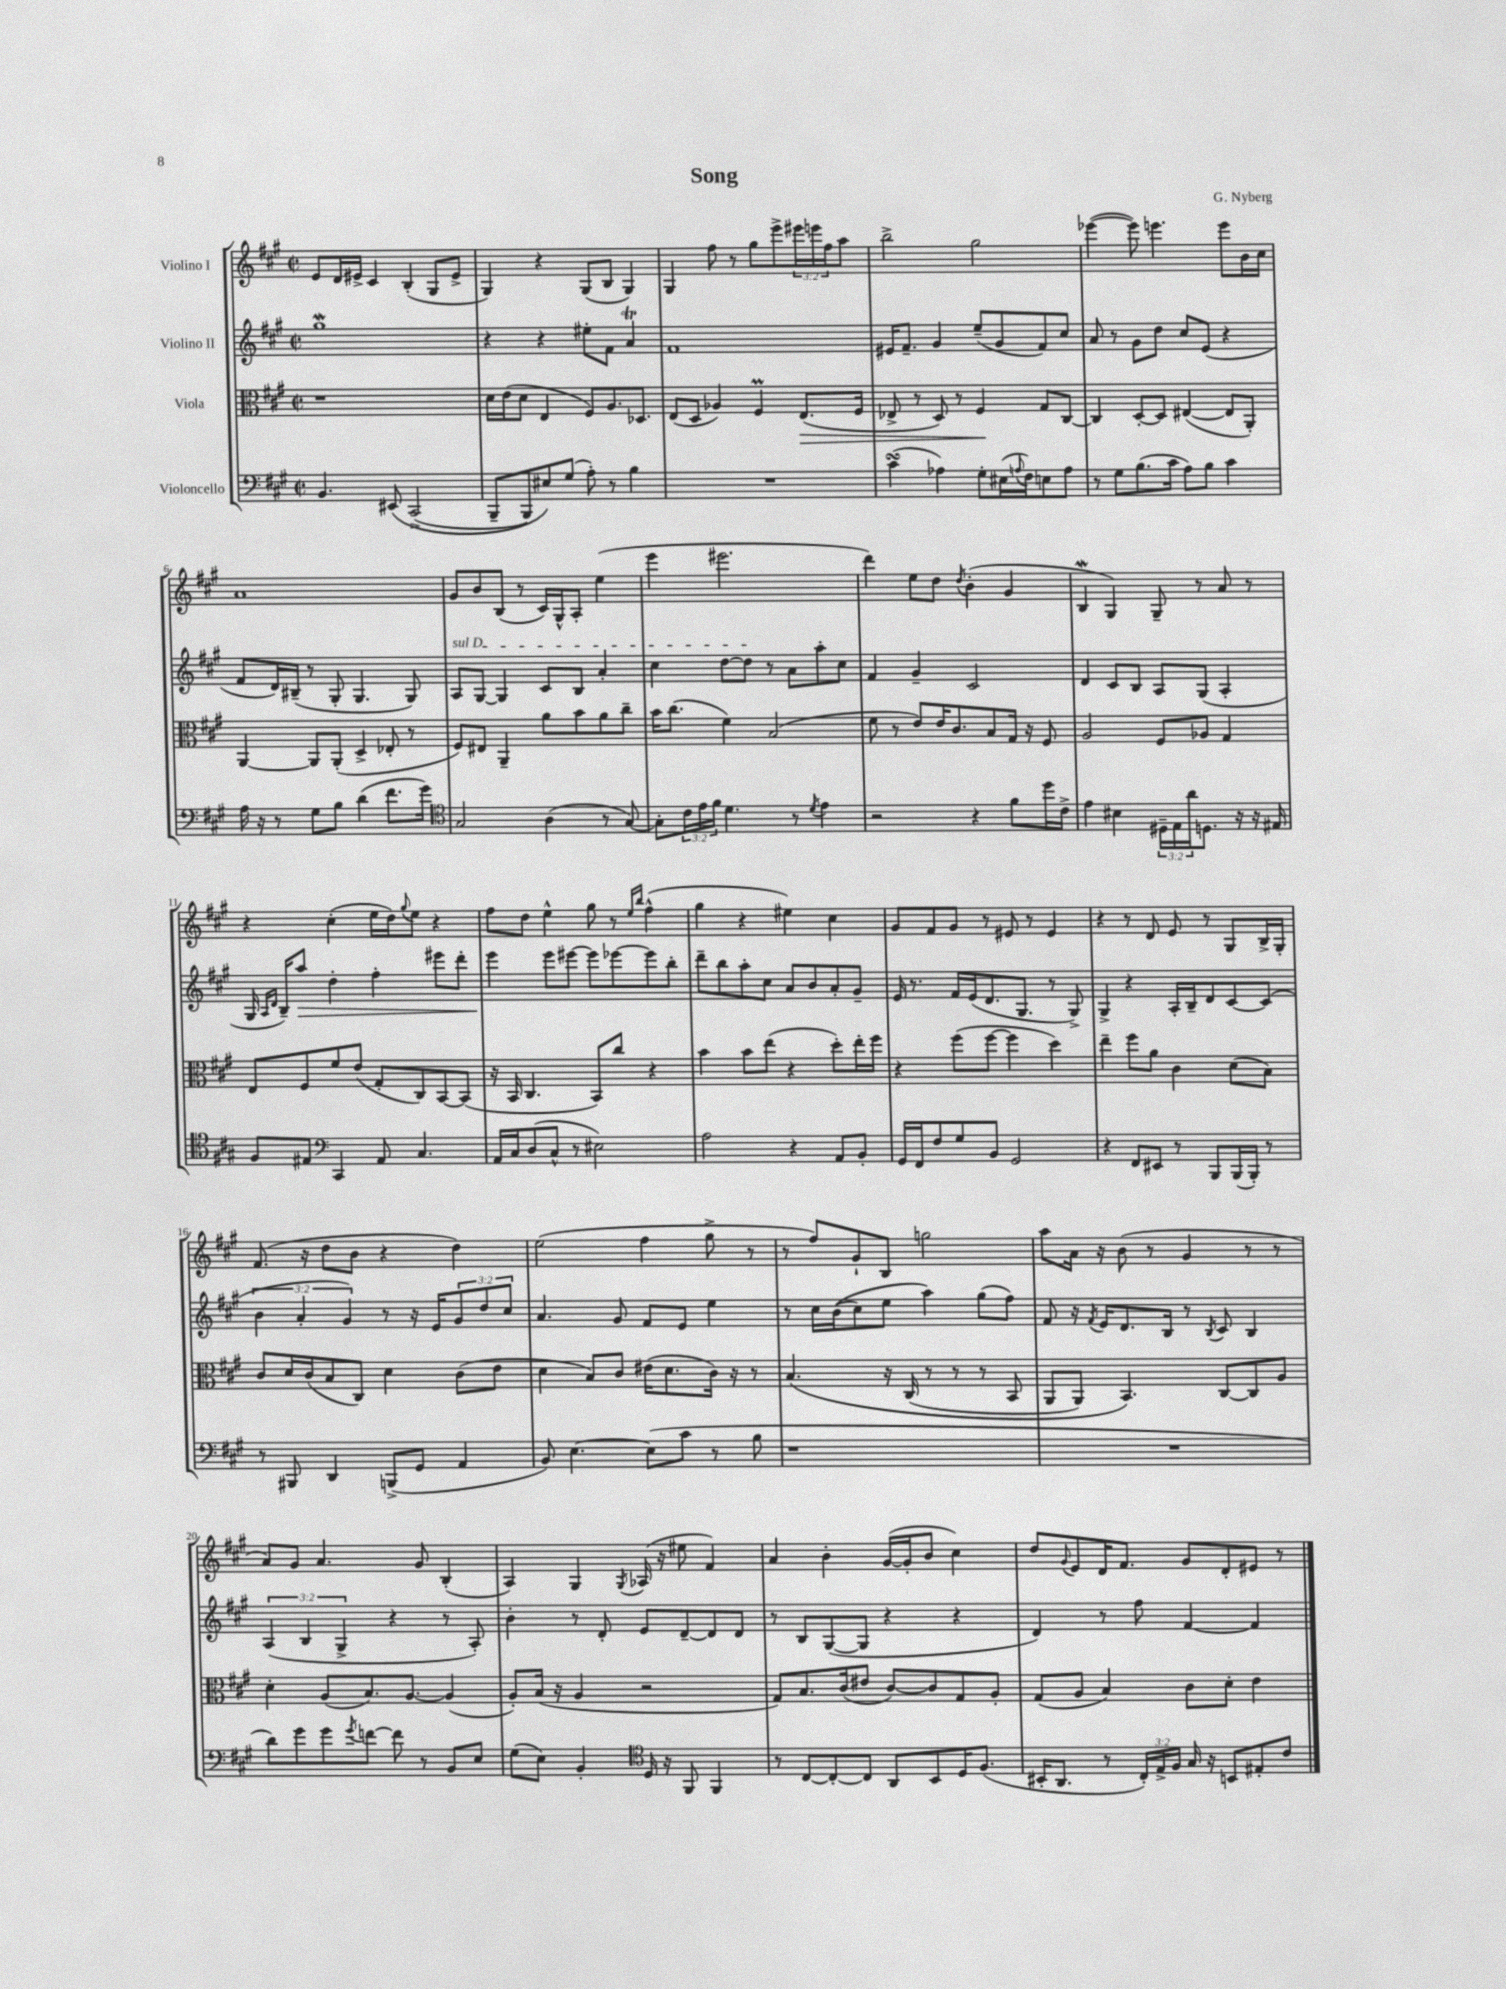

**kern	**kern	**dynam	**kern	**dynam	**kern
*part4	*part3	*part3	*part2	*part2	*part1
*staff4	*staff3	*staff3	*staff2	*staff2	*staff1
*I"Violoncello	*I"Viola	*	*I"Violino II	*	*I"Violino I
*clefF4	*clefC3	*	*clefG2	*	*clefG2
*k[f#c#g#]	*k[f#c#g#]	*	*k[f#c#g#]	*	*k[f#c#g#]
*M2/2	*M2/2	*	*M2/2	*	*M2/2
*met(c|)	*met(c|)	*	*met(c|)	*	*met(c|)
=1	=1	=1	=1	=1	=1
4.BB/	1r	.	1gg#W	.	8e/L
.	.	.	.	.	16d/L
.	.	.	.	.	16e#X^/JJ
.	.	.	.	.	4c#/
(8EE#X/	.	.	.	.	.
(2CC#^/	.	.	.	.	(4B'/
.	.	.	.	.	8G#/L
.	.	.	.	.	8e#^/J
=2	=2	=2	=2	=2	=2
8BBB~/L	16d\LL	.	4r	.	4G#/)
.	(16e\J	.	.	.	.
8BBB/)	8d\J	.	.	.	.
8E#X/)	4E/	.	4r	.	4r
(8G#/J	.	.	.	.	.
8A'\)	8F#/L)	.	8ee#X'\L	.	(8G#/L
8r	8.A/	.	8f#\J	.	8B/J
4B\	.	.	4aT/	.	4G#/)
.	8.D-X/J	.	.	.	.
=3	=3	=3	=3	=3	=3
1r	(8E/L	.	1f#	.	4G#/
.	8D/J	.	.	.	.
.	4A-X/)	.	.	.	8ff#\
.	.	.	.	.	8r
.	4F#M/	.	.	.	8gg#\L
.	.	.	.	.	8eee^\
!	!	!LO:HP:b	!	!	!
.	(8.E/L	>	.	.	24eee#X\L
.	.	.	.	.	24eeen\
.	.	.	.	.	24ff#\J
.	.	.	.	.	8aa\J
.	16F#/Jk	.	.	.	.
=4	=4	=4	=4	=4	=4
(4c#sSsS\	8E-X^/	.	16e#X/KL	.	2bb^\
.	.	.	8.f#~/J	.	.
.	8r	.	.	.	.
4A-X\)	8D/)	.	4g#/	.	.
.	8r	.	.	.	.
8G#'\L	4F#/	.	(8ee~/L	.	2gg#\
(16E#X\L	.	.	8g#/	.	.
8qqAn/	.	.	.	.	.
16F#\J)	.	.	.	.	.
8En\	8G#/L	]	8f#/)	.	.
8A\J	[8C#/J	.	8cc#/J	.	.
=5	=5	=5	=5	=5	=5
8r	4C#/]	.	8a/	.	([4eee-X\
8G#\L	.	.	8r	.	.
(8.B\	[8D'/L	.	8g#\L	.	8eee-\])
.	8D/J]	.	8dd\J	.	4.eeen\
16c#\Jk	.	.	.	.	.
8A\L)	([4E#X/	.	8cc#/L	.	.
8B\J	.	.	(8e/J	.	.
4c#\	8E#/L]	.	4r	.	8eee\L
.	8AA'/J)	.	.	.	16b\L
.	.	.	.	.	16cc#\JJ
!!LO:LB:g=z
=6	=6	=6	=6	=6	=6
16A\	[4AA/	.	8f#/L	.	1a
16r	.	.	.	.	.
8r	.	.	16d/L)	.	.
.	.	.	(16B#X~/JJ	.	.
8G#\L	8AA/L]	.	8r	.	.
8B\J	(8AA'/J	.	8G#'/	.	.
(4d\	4D^/	.	4.G#/	.	.
8.f#\L	8E-X'/	.	.	.	.
.	8r	.	8G#/)	.	.
16g#\Jk)	.	.	.	.	.
=7	=7	=7	=7	=7	=7
*clefC4	*	*	*	*	*
!	!	!	!LO:TX:a:i:t=sul D	!	!
2G#/	8F#/L)	.	8A/L	.	8g#/L
.	8E#X/J	.	[8G#/J	.	8b/
.	4AA~/	.	4G#/]	.	(8B/J
.	.	.	.	.	8r
(4A\	8a\L	.	8c#/L	.	16c#/LL)
.	.	.	.	.	16G#^^/J
.	8b\	.	8B/J	.	8A'/J
8r	8a\	.	4a'/	.	(4ee\
[8G#/)	8cc#~\J	.	.	.	.
=8	=8	=8	=8	=8	=8
8G#'\L]	16b\KL	.	4cc#\	.	4eee\
.	(8.cc#\J	.	.	.	.
24c#\L	.	.	.	.	.
24e\	.	.	.	.	.
24f#\JJ	.	.	.	.	.
4.d\	4f#\)	.	[8dd\L	.	2.eee#X\
.	.	.	8dd\J]	.	.
.	(2B/	.	8r	.	.
8r	.	.	8a\L	.	.
8qd/	.	.	.	.	.
4e\	.	.	8aa'\	.	.
.	.	.	8cc#\J	.	.
=9	=9	=9	=9	=9	=9
2r	8f#\	.	4f#/	.	4ddd\)
.	8r	.	.	.	.
.	8e/L)	.	4g#~/	.	8ee\L
.	16e/K	.	.	.	8dd\J
.	8.c#/	.	.	.	.
.	.	.	.	.	8qdd/
4r	.	.	2c#/	.	(4b'\
.	8B/	.	.	.	.
8f#\L	16G#/Jk	.	.	.	4g#/
.	16r	.	.	.	.
16dd\L	8F#/	.	.	.	.
16c#^\JJ	.	.	.	.	.
=10	=10	=10	=10	=10	=10
4e\	2A/	.	4d/	.	4BW/
4B#X\	.	.	8c#/L	.	4G#/)
.	.	.	8B/J	.	.
24D#X~\LL	8F#/L	.	8A/L	.	8G#~/
24E\	.	.	.	.	.
24a\J	.	.	.	.	.
8.Dn\J	8A-X/J	.	(8G#/J	.	8r
.	4G#/	.	4A'/	.	8a/
16r	.	.	.	.	.
16r	.	.	.	.	8r
16E#X/	.	.	.	.	.
!!LO:LB:g=z
=11	=11	=11	=11	=11	=11
8F#/L	8E/L	.	16G#/	.	4r
.	.	.	16qqA/LL	.	.
.	.	.	16qqd/JJ	.	.
.	.	.	16B~/KL)	.	.
!	!	!	!	!LO:HP:b	!
8E#X/J	8F#/	.	8aa/J	>	.
*clefF4	*	*	*	*	*
4CC#/	8f#/	.	4dd'\	.	(4cc#'\
.	(8e/J	.	.	.	.
8AA/	8G#'/L	.	4ff#'\	.	16ee\LL
.	.	.	.	.	16dd\J)
.	.	.	.	.	8qqgg#/
4.C#/	8C#/)	.	.	.	8ee\J
.	[8BB/	.	8eee#X\L	.	4r
.	(8BB/J]	.	8ddd'\J	.	.
=12	=12	=12	=12	=12	=12
16AA/LL	16r	.	4eee\	.	8ff#\L
16C#/J	16BB/	.	.	.	.
(8D/	4.C#/	.	.	.	8dd\J
8C#^^/J	.	.	8eee\L	]	4ee^^\
8r	.	.	[8eee#X\J	.	.
2E#X\)	8BB/L)	.	8eee#\L]	.	8gg#\
.	8cc#/J	.	[8eee-X\	.	8r
.	.	.	.	.	16qqee/LL
.	.	.	.	.	16qqbb/JJ
.	4r	.	8eee-\]	.	(4ff#^^\
.	.	.	8bb'\J	.	.
=13	=13	=13	=13	=13	=13
2A\	4b\	.	8ddd~\L	.	4gg#\
.	.	.	8bb\	.	.
.	8b\L	.	8aa'\	.	4r
.	(8ee\J	.	8cc#\J	.	.
4r	4r	.	8a/L	.	4ee#X\)
.	.	.	8b/	.	.
8AA/L	8dd'\L)	.	8a'/	.	4cc#\
8BB'/J	16ee'\L	.	8g#~/J	.	.
.	16ff#\JJ	.	.	.	.
=14	=14	=14	=14	=14	=14
16GG#/LL	4r	.	16e/	.	8g#/L
16FF#/J	.	.	8.r	.	.
8F#/	.	.	.	.	8f#/
8G#/	(8ff#\L	.	16f#/LL	.	8g#/J
.	.	.	(16e/J	.	.
8BB/J	[8ff#\J	.	8.d/	.	8r
2GG#/	4ff#\]	.	.	.	8e#X/
.	.	.	8.G#/J	.	.
.	.	.	.	.	8r
.	4dd\)	.	8r	.	4e#/
.	.	.	8G#^/)	.	.
=15	=15	=15	=15	=15	=15
4r	4ee~\	.	4G#^/	.	4r
8FF#/L	8ff#\L	.	4r	.	8r
8EE#X/J	8a\J	.	.	.	8d/
8r	4c#\	.	16A'/LL	.	8e/
.	.	.	16B~/J	.	.
8BBB/L	.	.	8d/	.	8r
(16BBB/L	(8d\L	.	[8c#/	.	8G#/L
16BBB'/JJ)	.	.	.	.	.
8r	8B\J)	.	(8c#/J]	.	16B^/L
.	.	.	.	.	16G#'/JJ
!!LO:LB:g=z
=16	=16	=16	=16	=16	=16
8r	8c#/L	.	6b\	.	(8.f#/
8BBB#X/	16d/L	.	.	.	.
.	.	.	6a'/	.	.
.	(16c#/J	.	.	.	16r
4DD/	8B/	.	.	.	8dd\L
.	.	.	6g#/)	.	.
.	8C#/J)	.	.	.	8b\J
(8BBBn^/L	4d\	.	8r	.	4r
8GG#/J	.	.	16r	.	.
.	.	.	16e/KL	.	.
4AA/	(8c#\L	.	12g#/	.	4dd\)
.	.	.	12dd/	.	.
.	8e\J	.	.	.	.
.	.	.	12cc#/J	.	.
=17	=17	=17	=17	=17	=17
8BB/)	4d\	.	4.a/	.	(2ee\
[4.E\	.	.	.	.	.
.	8B/L)	.	.	.	.
.	8c#/J	.	8g#/	.	.
(8E\L]	(16e#X\KL	.	8f#/L	.	4ff#\
.	8.d\	.	.	.	.
8c#\J	.	.	8e/J	.	.
8r	16c#\Jk)	.	4ee\	.	8gg#^\
.	16r	.	.	.	.
8B\	8r	.	.	.	8r
=18	=18	=18	=18	=18	=18
1r	(4.B/	.	8r	.	8r
.	.	.	16cc#\LL	.	8ff#/L)
.	.	.	((16b\J	.	.
.	.	.	8cc#\)	.	8g#`/
.	16r	.	8ee\J	.	8B/J
.	(16C#/	.	.	.	.
.	8r	.	4aa\)	.	2ggn\
.	8r	.	.	.	.
.	8r	.	(8gg#\L	.	.
.	8BB/	.	8ff#\J)	.	.
=19	=19	=19	=19	=19	=19
1r	8AA/L	.	8f#/	.	8aa\L
.	8AA/J)	.	16r	.	16a\Jk
.	.	.	8qf#/	.	.
.	.	.	16e/KL	.	16r
.	4.BB/)	.	8.d/	.	(8b\
.	.	.	.	.	8r
.	.	.	16B/Jk	.	.
.	.	.	8r	.	4g#/
.	.	.	8qB/	.	.
.	[8C#/L	.	8c#/	.	.
.	8C#/]	.	4B/	.	8r
.	8A/J	.	.	.	8r
!!LO:LB:g=z
=20	=20	=20	=20	=20	=20
8d\L)	4d'\	.	(6A/	.	8a/L)
8g#\	.	.	.	.	8g#/J
.	.	.	6B/	.	.
8g#\	(8A/L	.	.	.	4.a/
.	.	.	6G#^/	.	.
8qg#/	.	.	.	.	.
[8fn\J	8.B/)	.	.	.	.
8f\]	.	.	4r	.	.
.	[8.A/J	.	.	.	.
8r	.	.	.	.	8g#/
8BB/L	(4A/]	.	8r	.	(4B'/
8E/J	.	.	8A'/)	.	.
=21	=21	=21	=21	=21	=21
(8G#\L	8A'/L)	.	4b'\	.	4A/)
8E\J)	(16B/Jk	.	.	.	.
.	16r	.	.	.	.
4BB'/	4A/	.	8r	.	4G#/
.	.	.	8d'/	.	.
*clefC4	*	*	*	*	*
.	.	.	.	.	8qG#/
16D/	2r	.	8e/L	.	(16A-X/
16r	.	.	.	.	16r
8FF#/	.	.	[8d~/	.	8ee#X\
4FF#/	.	.	8d/]	.	4f#/)
.	.	.	8d/J	.	.
=22	=22	=22	=22	=22	=22
8r	8G#/L)	.	8r	.	4a/
[8C#/L	8.B/	.	8B/L	.	.
8C#'/_	.	.	([8G#/	.	4b'\
.	(16c#/k	.	.	.	.
8C#/J]	8e#X/J	.	8G#/J]	.	.
8AA/L	[8c#/L)	.	4r	.	([16g#/LL
.	.	.	.	.	16g#'/J]
8BB/	8c#/]	.	.	.	8b/J
16D/K	8G#/	.	4r	.	4cc#\)
(8.F#/J	.	.	.	.	.
.	8A'/J	.	.	.	.
=23	=23	=23	=23	=23	=23
16BB#X'/KL	(8G#/L	.	4d/)	.	8dd/L
8.AA/J	.	.	.	.	.
.	.	.	.	.	8qqg#/
.	8A/J	.	.	.	8e/
8r	4B/)	.	8r	.	16d/K
.	.	.	.	.	8.f#/J
24C#'/LL)	.	.	8ff#\	.	.
24E^/	.	.	.	.	.
24F#/JJ	.	.	.	.	.
16G#/	8c#\L	.	[4f#/	.	8g#/L
16r	.	.	.	.	.
8BBn/L	8d'\J	.	.	.	8d'/
8E#X'/	4e\	.	4f#/]	.	8e#X/J
8c#/J	.	.	.	.	8r
==	==	==	==	==	==
*-	*-	*-	*-	*-	*-
